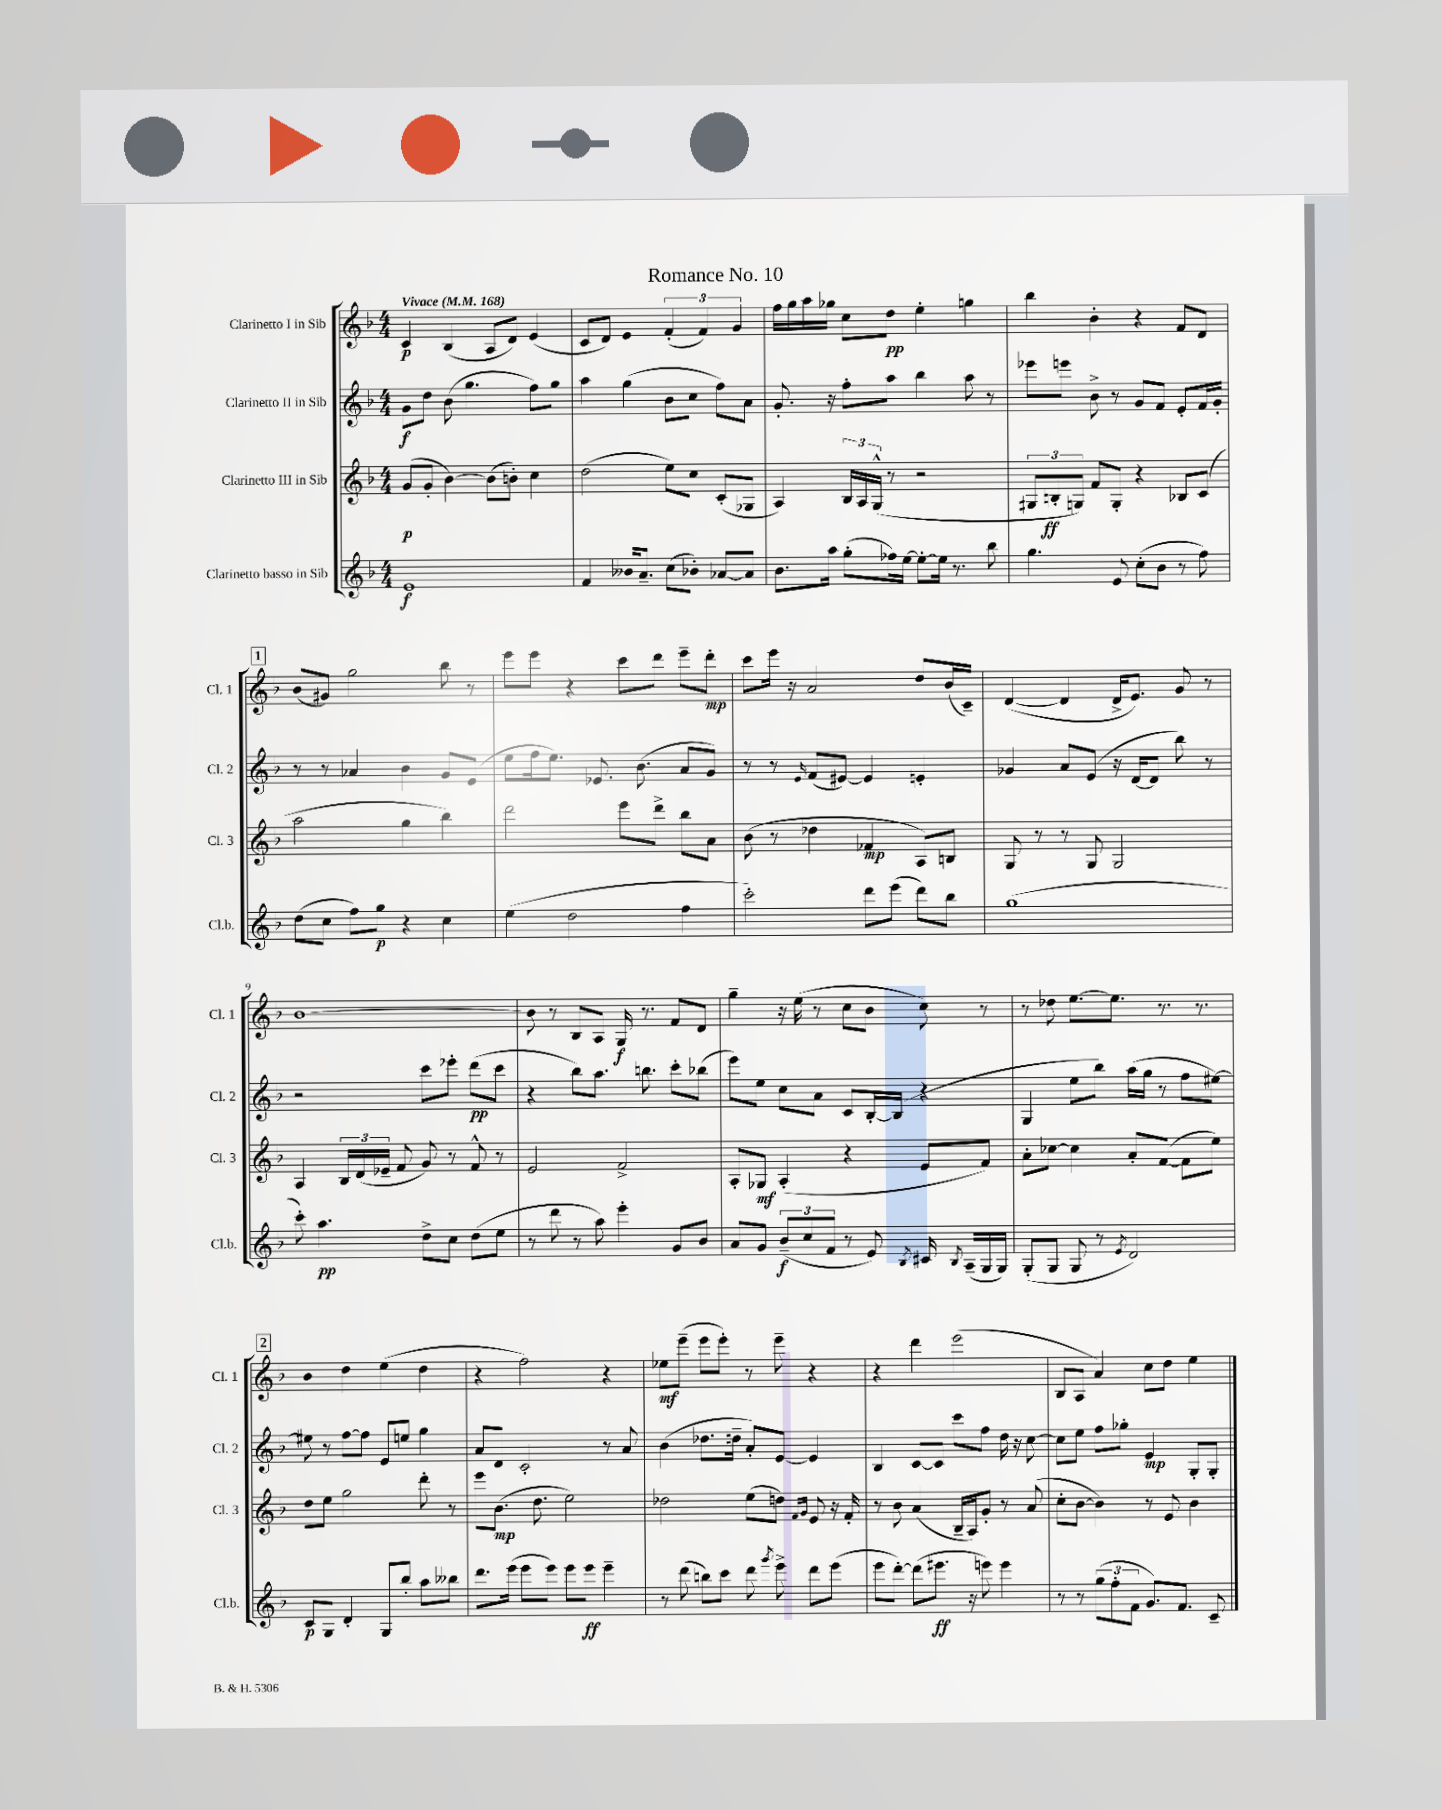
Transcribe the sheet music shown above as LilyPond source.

\header { title = "Romance No. 10" }
<<
\new StaffGroup <<
\new Staff = "s0" \with { instrumentName = "Clarinetto I in Sib" shortInstrumentName = "Cl. 1" } {
    \clef treble \key f \major \numericTimeSignature \time 4/4 \tempo "Vivace" 4 = 168
    \autoBeamOff c'4\p bes4( a8[ d'8]) e'4( |
    c'8[ d'8]) e'4 \tuplet 3/2 { f'4-.( f'4) g'4 } |
    f''16[ g''16 a''16 ges''16] c''8[ d''8]\pp e''4-. g''4 |
    bes''4 bes'4-. r4 f'8[ d'8] |
    \mark \markup { \box "1" } bes'8[( gis'8]) g''2 bes''8 r8 |
    e'''8[ e'''8] r4 c'''8[ d'''8] e'''8[-- d'''8]-.\mp |
    c'''8[ e'''16] r16 a'2 d''8[ bes'16( c'16]--) |
    d'4~( d'4 d'16[-> e'8.]) g'8 r8 |
    bes'1~ |
    bes'8 r8 bes8[ a8] g16\f r8. f'8[ d'8] |
    g''4-- r16 e''16( r8 c''8[ bes'8] c''8) r8 |
    r8 des''8 e''8.[~ e''8.] r8. r8. |
    \mark \markup { \box "2" } bes'4 d''4 e''4( d''4 |
    r4 f''2) r4 |
    ees''8[\mf e'''8]--( e'''8[ e'''8]-.) r8 e'''8-- r4 |
    r4 d'''4 e'''2( |
    bes8[ a8] a'4) c''8[ d''8] e''4 \bar "|." |
}
\new Staff = "s1" \with { instrumentName = "Clarinetto II in Sib" shortInstrumentName = "Cl. 2" } {
    \clef treble \key f \major \numericTimeSignature \time 4/4
    \autoBeamOff g'8[\f d''8] bes'8( g''4. f''8[) g''8] |
    a''4 g''4( bes'8[ c''8] f''8[) a'8] |
    g'8.-. r16 f''8[-. a''8] bes''4 a''8 r8 |
    ees'''8[ e'''8] bes'8-> r8 g'8[ f'8] e'8[-. f'16 g'16]-. |
    \mark \markup { \box "1" } r8 r8 aes'4 bes'4 g'8[ e'8]( |
    e''8[ f''16 e''8.]) ees'8. bes'8.( a'8[ g'8]) |
    r8 r8 \grace { e'16 } f'8[( eis'8]~) eis'4 e'4-. |
    ges'4 a'8[ e'8]( r16 d'16[~ d'8] bes''8) r8 |
    r2 c'''8[ ees'''8]-. d'''8[\pp( c'''8] |
    r4 bes''8[) a''8.] b''8. c'''8[-. bes''8]( |
    e'''8[) e''8] c''8[ a'8] c'8[ bes16~-. bes16]( r4 |
    g4 e''8[ bes''8]) a''16[( g''16] r8 f''8[ eis''8]~) |
    \mark \markup { \box "2" } eis''8 r8 f''8[~ f''8] e'8[ e''8] g''4 |
    a'8[ d'8] c'2-. r8 a'8 |
    bes'4( des''8.[ d''16]-- a'8[-.) e'8]~ e'4 |
    bes4 c'8[~ c'8] c'''8[ f''8] d''16 r16 c''8~ |
    c''8[ e''8] f''8[ ges''8]-. e'4\mp g8[-. g8]-. \bar "|." |
}
\new Staff = "s2" \with { instrumentName = "Clarinetto III in Sib" shortInstrumentName = "Cl. 3" } {
    \clef treble \key f \major \numericTimeSignature \time 4/4
    \autoBeamOff g'8[\p( g'8]-. bes'4~) bes'8[( b'8]-.) c''4 |
    d''2( e''8[) c''8] c'8[-.( ges8] |
    a4) \tuplet 3/2 { bes16[ a16 g16]-^( } r8 r2 |
    \tuplet 3/2 { gis8[ b8-.\ff g8]) } f'8[ g8]-. r4 bes8[ c'8]( |
    \mark \markup { \box "1" } a''2 g''4 bes''4) |
    d'''2 e'''8[ d'''8]-> bes''8[ a'8] |
    bes'8( r8 des''4 fes'4\mp a8[) b8] |
    g8 r8 r8 g8 g2 |
    a4 \tuplet 3/2 { bes16[ d'16( ees'16]-- } f'8 g'8) r8 f'8-^ r8 |
    e'2 f'2-> |
    a8[-. ges8]\mf a4-.( r4 e'8[ f'8]) |
    a'8[-. ces''8]~ ces''4 a'8[-. f'8]~( f'8[ e''8]) |
    \mark \markup { \box "2" } d''8[ e''8] g''2 d'''8-. r8 |
    e'''8[ bes'8.]\mp( d''8. e''2) |
    des''2 e''8[( d''8]) \grace { f'16[ g'16] } e'8 r16 f'16-. |
    r8 bes'8 a'4( bes16[-- a16) g'8]-. r8 a'8( |
    c''8[-. bes'8]~ bes'4) r8 e'8 bes'4 \bar "|." |
}
\new Staff = "s3" \with { instrumentName = "Clarinetto basso in Sib" shortInstrumentName = "Cl.b." } {
    \clef treble \key f \major \numericTimeSignature \time 4/4
    \autoBeamOff e'1\f |
    f'4 beses'16[ a'8.]-- c''8[( bes'8]-.) aes'8[~ aes'8] |
    bes'8.[ a''16] g''8[-.( fes''16) e''16]~ e''8[~-. e''16] r8. bes''8 |
    g''4. e'8 c''8[-.( bes'8] r8 f''8) |
    \mark \markup { \box "1" } d''8[( c''8] f''8[) g''8]\p r4 c''4 |
    e''4( d''2 f''4 |
    c'''2-.) d'''8[ e'''8]( d'''8[) bes''8] |
    g''1( |
    c'''8-.) a''4.\pp d''8[-> c''8] d''8[( e''8] |
    r8 d'''8 r8 a''8) e'''4-. g'8[ bes'8] |
    a'8[ g'8] \tuplet 3/2 { bes'8[--\f( c''8 f'8] } r8 e'8) \acciaccatura { bes8 } cis'16 \acciaccatura { bes8 } a16[--( g16 g16]) |
    g8[-.( g8] g8 r8 \acciaccatura { e'8 } d'2) |
    \mark \markup { \box "2" } c'8[\p g8] d'4-. g8[ bes''8]-. a''8[ beses''8] |
    d'''8.[ e'''16]( e'''8[ e'''8]) e'''8[ e'''8]\ff e'''4-- |
    r8 d'''8( b''8[) c'''8] d'''8 \acciaccatura { g'''8 } e'''8-> d'''8[ e'''8]( |
    e'''8[ d'''8]~-.) d'''8[( eis'''8.]\ff r16 e'''8) e'''4 |
    r8 r8 \tuplet 3/2 { g''8[( f''8-. f'8] } g'8.[) f'8.] c'8-- \bar "|." |
}
>>
>>
